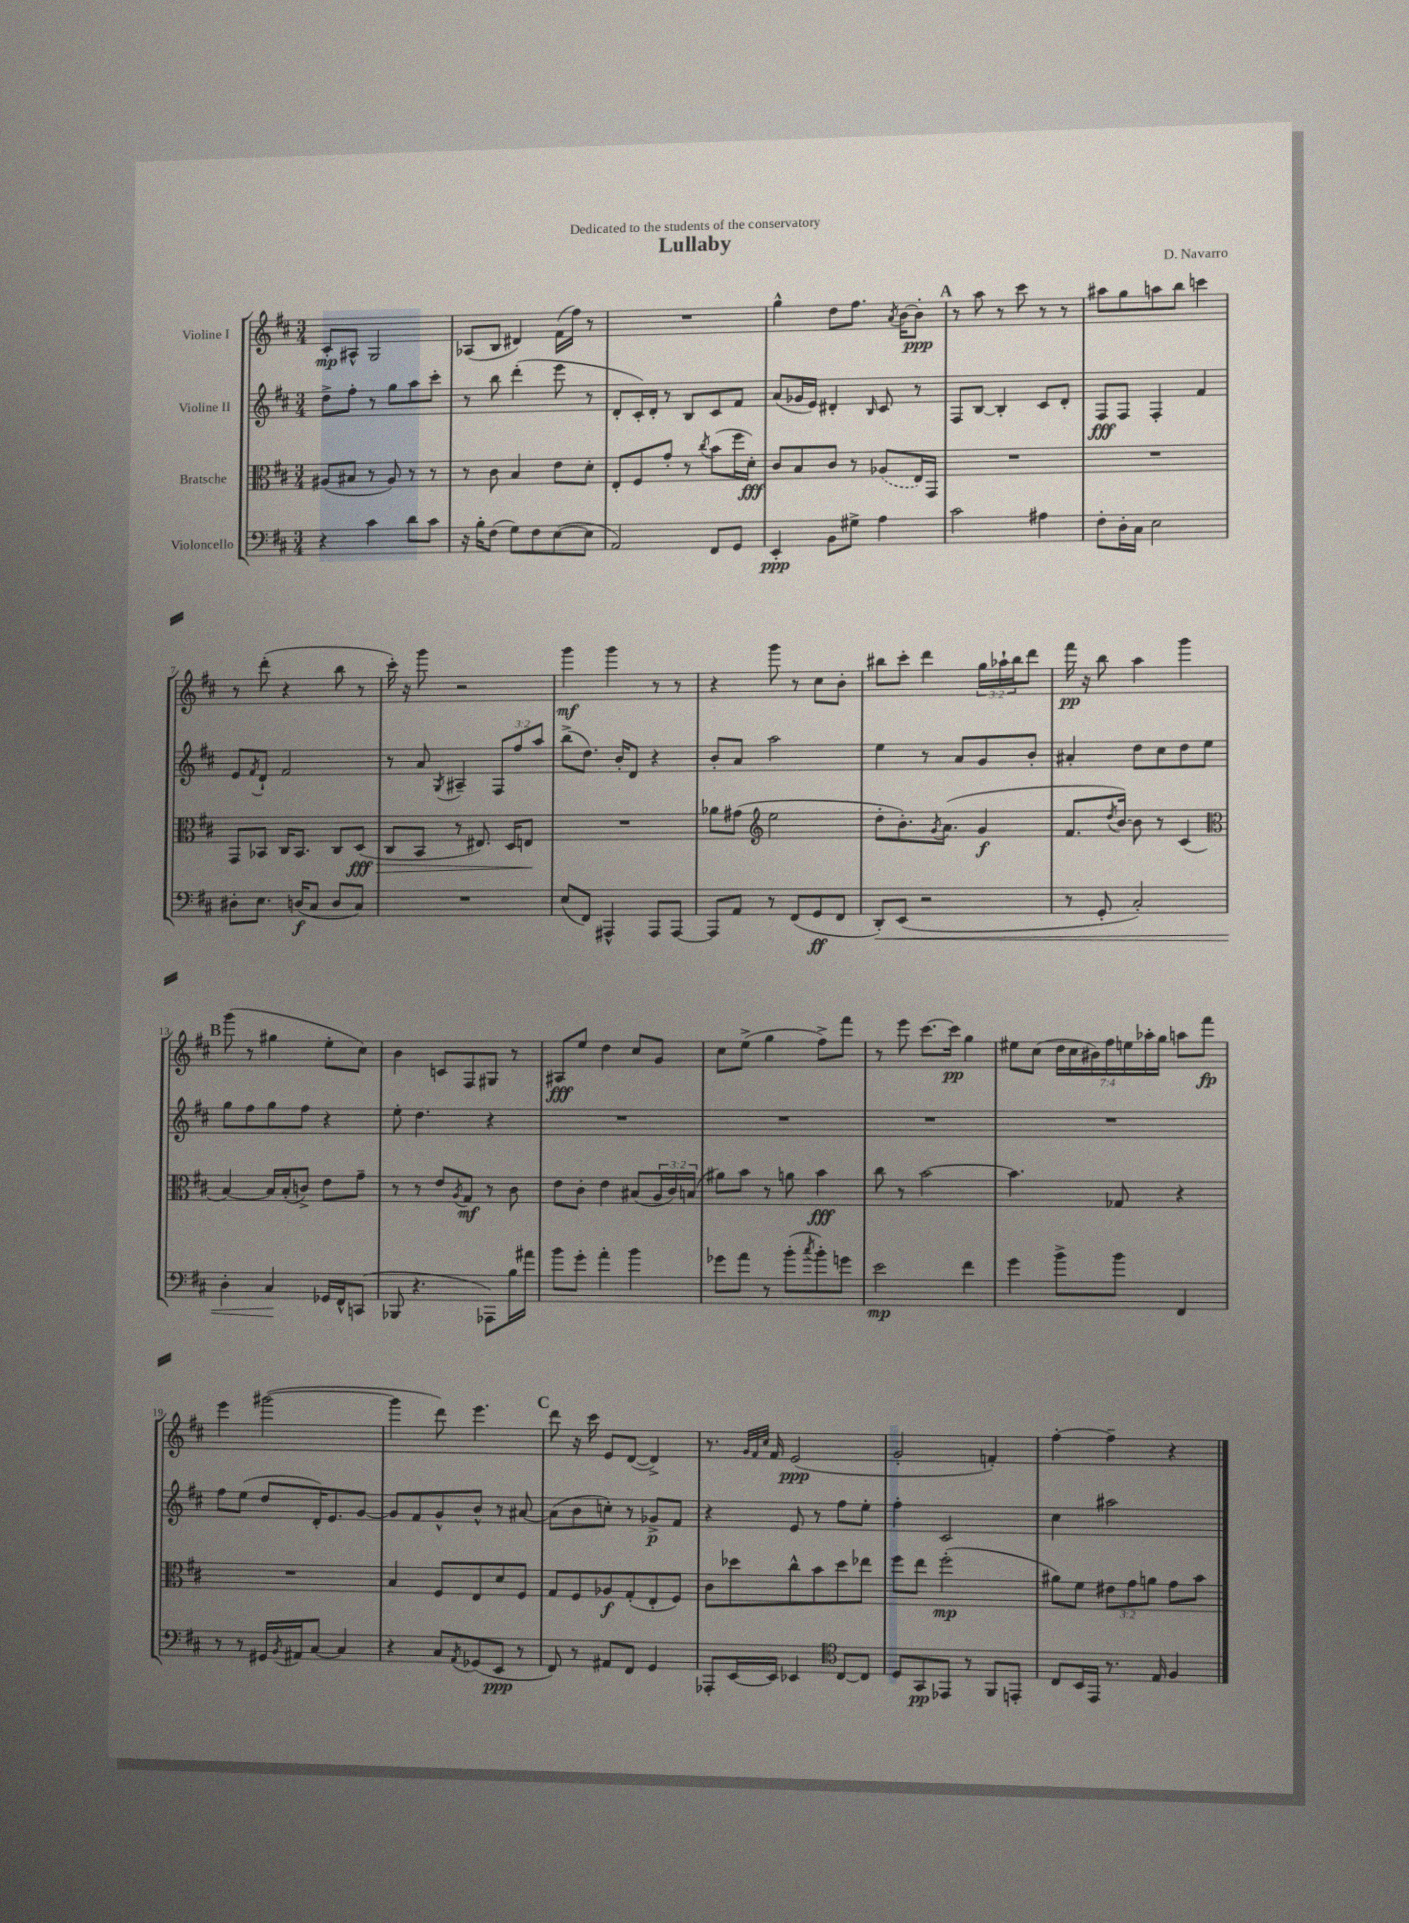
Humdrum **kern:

**kern	**dynam	**kern	**dynam	**kern	**dynam	**kern	**dynam
*part4	*part4	*part3	*part3	*part2	*part2	*part1	*part1
*staff4	*staff4	*staff3	*staff3	*staff2	*staff2	*staff1	*staff1
*I"Violoncello	*	*I"Bratsche	*	*I"Violine II	*	*I"Violine I	*
*clefF4	*	*clefC3	*	*clefG2	*	*clefG2	*
*k[f#c#]	*	*k[f#c#]	*	*k[f#c#]	*	*k[f#c#]	*
*M3/4	*	*M3/4	*	*M3/4	*	*M3/4	*
=1	=1	=1	=1	=1	=1	=1	=1
4r	.	(8A#X/L	.	8dd^\L	.	8c#'/L	mp
.	.	8B#X/J	.	8ff#'\J	.	8A#X^^/J	.
4c#\	.	8r	.	8r	.	2G/	.
.	.	8A#/)	.	8gg\L	.	.	.
8d\L	.	8r	.	8aa\	.	.	.
8c#\J	.	8r	.	8ccc#'\J	.	.	.
=2	=2	=2	=2	=2	=2	=2	=2
16r	.	8r	.	8r	.	(8A-X/L	.
16B'\KL	.	.	.	.	.	.	.
(8F#\J	.	8c#\	.	8bb\	.	8B/J	.
8G\L)	.	4B/	.	(4ddd'\	.	4d#X/)	.
8F#\	.	.	.	.	.	.	.
([8E\	.	8e\L	.	8eee\	.	(16f#\LL	.
.	.	.	.	.	.	16ff#\JJ)	.
8E\J]	.	8d'\J	.	8r	.	8r	.
=3	=3	=3	=3	=3	=3	=3	=3
2AA/)	.	8E'/L	.	8d'/L	.	2.r	.
.	.	8F#/	.	16c#'/L)	.	.	.
.	.	.	.	16d'/JJ	.	.	.
.	.	8g'/J	.	8r	.	.	.
.	.	8r	.	8B/L	.	.	.
.	.	8qcc#/	.	.	.	.	.
8FF#/L	.	(8b\L	.	8c#/	.	.	.
8GG/J	.	16ff#\L	.	8f#/J	.	.	.
.	.	16d'\JJ)	fff	.	.	.	.
=4	=4	=4	=4	=4	=4	=4	=4
4EE'/	ppp	8c#/L	.	(8a/L	.	4gg^^\	.
.	.	8B/	.	16g-X/L	.	.	.
.	.	.	.	16e/JJ)	.	.	.
8BB\L	.	8c#/J	.	4d#X'/	.	8dd\L	.
8G#X^\J	.	8r	.	.	.	8.ff#\J	.
.	.	.	.	16qqB/	.	.	.
4A\	.	(8A-X/L	.	8c#/	.	.	.
.	.	.	.	.	.	8qa/	.
.	.	.	.	.	.	[16b\KL	.
.	.	16E/L)	.	8r	.	8b'\J]	ppp
.	.	16GG/JJ	.	.	.	.	.
!!LO:REH:place=s1:t=A
=5	=5	=5	=5	=5	=5	=5	=5
2c#\	.	2.r	.	8F#/L	.	8r	.
.	.	.	.	[8B/J	.	8aa\	.
.	.	.	.	4B'/]	.	8r	.
.	.	.	.	.	.	8ccc#\	.
4A#X\	.	.	.	8c#/L	.	8r	.
.	.	.	.	8d'/J	.	8r	.
=6	=6	=6	=6	=6	=6	=6	=6
8F#'\L	.	2.r	.	8F#/L	fff	8aa#X\L	.
16D'\L	.	.	.	8F#/J	.	8gg\	.
16C#\JJ	.	.	.	.	.	.	.
2E\	.	.	.	4F#'/	.	8aan\	.
.	.	.	.	.	.	8bb\J	.
.	.	.	.	4f#/	.	4cccn\	.
!!LO:LB:g=z
=7	=7	=7	=7	=7	=7	=7	=7
8D#X'\L	.	8GG/L	.	8e/L	.	8r	.
.	.	.	.	8qf#/	.	.	.
8.E\J	.	8BB-X/J	.	8d`/J	.	(8ddd'\	.
.	.	16C#/KL	.	2f#/	.	4r	.
(16Dn/KL	f	8.BB-/J	.	.	.	.	.
8C#/J	.	.	.	.	.	.	.
8D/L	.	8C#/L	.	.	.	8bb\	.
!	!	!	!LO:HP:b	!	!	!	!
8C#/J)	.	(8D/J	> fff	.	.	8r	.
=8	=8	=8	=8	=8	=8	=8	=8
2.r	.	8C#/L	.	8r	.	16ccc#'\)	.
.	.	.	.	.	.	16r	.
.	.	8BB/J	.	8a/	.	8ggg\	.
.	.	.	.	8qG/	.	.	.
.	.	8r	.	4A#X~/	.	2r	.
.	.	8.E#X/)	.	.	.	.	.
.	.	.	.	12F#/L	.	.	.
.	.	16D/KL	.	.	.	.	.
.	.	.	.	12ff#/	.	.	.
.	.	8En/J	.	.	.	.	.
.	.	.	.	12aa/J	.	.	.
.	.	.	]	.	.	.	.
=9	=9	=9	=9	=9	=9	=9	=9
(8E/L	.	2.r	.	(8bb^\L	.	4ggg\	mf
8FF#/J)	.	.	.	8.dd\J)	.	.	.
4AAA#X^^/	.	.	.	.	.	4ggg\	.
.	.	.	.	16b'/KL	.	.	.
.	.	.	.	8d/J	.	.	.
8AAA#/L	.	.	.	4r	.	8r	.
[8AAA#/J	.	.	.	.	.	8r	.
=10	=10	=10	=10	=10	=10	=10	=10
8AAA#/L]	.	8a-X\L	.	8b'/L	.	4r	.
8AA/J	.	(8g#X\J	.	8a/J	.	.	.
*	*	*clefG2	*	*	*	*	*
8r	.	2ee\	.	2aa\	.	8ggg\	.
(8FF#/L	.	.	.	.	.	8r	.
8GG/	ff	.	.	.	.	8cc#\L	.
8FF#/J	.	.	.	.	.	8b'\J	.
=11	=11	=11	=11	=11	=11	=11	=11
!	!LO:HP:b	!	!	!	!	!	!
8DD'/L)	<	8dd'\L	.	4ee\	.	8bb#X\L	.
(8EE/J	.	8.b'\)	.	.	.	8ccc#'\J	.
2r	.	.	.	8r	.	4ddd\	.
.	.	8qg/	.	.	.	.	.
.	.	(8.a\J	.	.	.	.	.
.	.	.	.	8a/L	.	.	.
.	.	4g/	f	8g/	.	24gg\LL	.
.	.	.	.	.	.	24aa-X`\	.
.	.	.	.	.	.	24bb#\J	.
.	.	.	.	8b'/J	.	8ddd\J	.
=12	=12	=12	=12	=12	=12	=12	=12
8r	.	8.f#/L	.	4a#X'/	.	16fff#\	pp
.	.	.	.	.	.	16r	.
8GG'/	.	.	.	.	.	8bb\	.
.	.	8qdd/	.	.	.	.	.
.	.	[16b/Jk)	.	.	.	.	.
2C#'/)	.	8b\]	.	8dd\L	.	4aa\	.
.	.	8r	.	8cc#\	.	.	.
.	.	(4c#/	.	8dd\	.	4ggg\	.
.	.	.	.	8ee\J	.	.	.
!!LO:LB:g=z
!!LO:REH:place=s1:t=B
=13	=13	=13	=13	=13	=13	=13	=13
*	*	*clefC3	*	*	*	*	*
4D'\	.	[4B/)	.	8gg\L	.	(8ggg\	.
.	.	.	.	8ff#\	.	8r	.
4C#/	.	16B/LL]	.	8gg\	.	4gg#X\	.
.	.	(16B'/J	.	.	.	.	.
.	.	8cn^/J)	.	8ff#\J	.	.	.
16GG-X/LL	[	8e\L	.	4r	.	8ee'\L	.
16FF#^^/J	.	.	.	.	.	.	.
(8CCn/J	.	8g~\J	.	.	.	8cc#\J)	.
=14	=14	=14	=14	=14	=14	=14	=14
8BBB-X/	.	8r	.	8ee'\	.	4b\	.
4.r	.	8r	.	4.dd\	.	.	.
.	.	8e/L	.	.	.	8cn/L	.
.	.	8qA/	.	.	.	.	.
.	.	8G/J	mf	.	.	8F#/	.
8AAA-X\L)	.	8r	.	4r	.	8G#X/J	.
16B\L	.	8c#\	.	.	.	8r	.
16a#X\JJ	.	.	.	.	.	.	.
=15	=15	=15	=15	=15	=15	=15	=15
8b\L	.	8e\L	.	2.r	.	8A#X/L	fff
8g'\J	.	8c#'\J	.	.	.	8ee/J	.
4a'\	.	4e\	.	.	.	4dd\	.
4b\	.	(8B#X/L	.	.	.	8cc#/L	.
.	.	24A/L	.	.	.	8g/J	.
.	.	24c#/)	.	.	.	.	.
.	.	(24Bn/JJ	.	.	.	.	.
=16	=16	=16	=16	=16	=16	=16	=16
8g-X\L	.	8a#X\L)	.	2.r	.	8cc#\L	.
8a\J	.	8b\J	.	.	.	(8ee^\J	.
8r	.	8r	.	.	.	4gg\	.
(8b'\L	.	8an\	.	.	.	.	.
8qcc#/	.	.	.	.	.	.	.
8b'\)	.	4b\	fff	.	.	8ff#^\L)	.
8gn\J	.	.	.	.	.	8fff#\J	.
=17	=17	=17	=17	=17	=17	=17	=17
2e\	mp	8cc#\	.	2.r	.	8r	.
.	.	8r	.	.	.	8eee\	.
.	.	[2b\	.	.	.	[8.ccc#\L	.
.	.	.	.	.	.	16ccc#\Jk]	pp
4f#\	.	.	.	.	.	4gg\	.
=18	=18	=18	=18	=18	=18	=18	=18
4g\	.	4.b\]	.	2.r	.	8ee#X\L	.
.	.	.	.	.	.	(8cc#\J	.
8b^\L	.	.	.	.	.	28dd\LL	.
.	.	.	.	.	.	28cc#\	.
.	.	.	.	.	.	28b#X\)	.
.	.	.	.	.	.	28ff#\	.
8b\J	.	8G-X/	.	.	.	.	.
.	.	.	.	.	.	28een\	.
.	.	.	.	.	.	28aa-X'\	.
.	.	.	.	.	.	28gg\JJ	.
4FF#/	.	4r	.	.	.	8aan\L	.
.	.	.	.	.	.	8fff#\J	fp
!!LO:LB:g=z
=19	=19	=19	=19	=19	=19	=19	=19
8r	.	2.r	.	8ff#\L	.	4eee\	.
8r	.	.	.	(8ee\J	.	.	.
16GG#X/LL	.	.	.	8dd/L	.	([2ggg#X\	.
8qBB/	.	.	.	.	.	.	.
16AA#X/J	.	.	.	.	.	.	.
[8C#/J	.	.	.	16d'/K)	.	.	.
.	.	.	.	8.e/	.	.	.
4C#/]	.	.	.	.	.	.	.
.	.	.	.	[8g/J	.	.	.
=20	=20	=20	=20	=20	=20	=20	=20
4r	.	4B/	.	8g/L]	.	4ggg#\]	.
.	.	.	.	8f#/	.	.	.
8C#/L	.	8F#/L	.	8g^^/	.	8ddd\)	.
8qAA/	.	.	.	.	.	.	.
(8GG-X/	.	8E/	.	8b^^/J	.	4.eee\	.
8EE/J	ppp	8d/	.	8r	.	.	.
8r	.	8F#/J	.	[8a#X/	.	.	.
!!LO:REH:place=s1:t=C
=21	=21	=21	=21	=21	=21	=21	=21
8FF#/)	.	8G/L	.	(8a#\L]	.	8ddd\	.
8r	.	8F#/	.	8b\	.	16r	.
.	.	.	.	.	.	16ccc#\	.
8AA#X/L	.	8A-X/	f	8ccn'\J)	.	8e/L	.
8FF#/J	.	(8G'/	.	8r	.	([8d/J	.
4GG/	.	8E'/	.	8g-X^/L	p	4d^/])	.
.	.	8F#/J)	.	8f#/J	.	.	.
=22	=22	=22	=22	=22	=22	=22	=22
8AAA-X'/L	.	8c#\L	.	4r	.	8.r	.
[16EE/L	.	8dd-X\	.	.	.	.	.
.	.	.	.	.	.	32qqg/LLL	.
.	.	.	.	.	.	32qqf#/	.
.	.	.	.	.	.	32qqcc#/JJJ	.
16EE/JJ]	.	.	.	.	.	16f#/	.
4EE-X/	.	8cc#^^\	.	8e/	.	(2e/	ppp
.	.	8b\	.	8r	.	.	.
*clefC4	*	*	*	*	*	*	*
[8C#/L	.	8dd-\	.	8ff#\L	.	.	.
8C#/J]	.	8ee-X\J	.	8ee'\J	.	.	.
=23	=23	=23	=23	=23	=23	=23	=23
8D/L	.	8ff#\L	.	4ff#'\	.	2g'/	.
8GG/	pp	8ee\J	.	.	.	.	.
8EE-X/J	.	(2ff#'\	mp	2c#/	.	.	.
8r	.	.	.	.	.	.	.
8FF#/L	.	.	.	.	.	4fn'/)	.
8EEn'/J	.	.	.	.	.	.	.
=24	=24	=24	=24	=24	=24	=24	=24
8C#/L	.	8a#X\L)	.	4cc#\	.	[4ff#'\	.
16BB/L	.	8f#\J	.	.	.	.	.
16EE/JJ	.	.	.	.	.	.	.
8.r	.	12e#X\L	.	2aa#X\	.	4ff#~\]	.
.	.	12g\	.	.	.	.	.
.	.	12an\J	.	.	.	.	.
16E/	.	.	.	.	.	.	.
4F#/	.	8g\L	.	.	.	4r	.
.	.	8b\J	.	.	.	.	.
==	==	==	==	==	==	==	==
*-	*-	*-	*-	*-	*-	*-	*-
